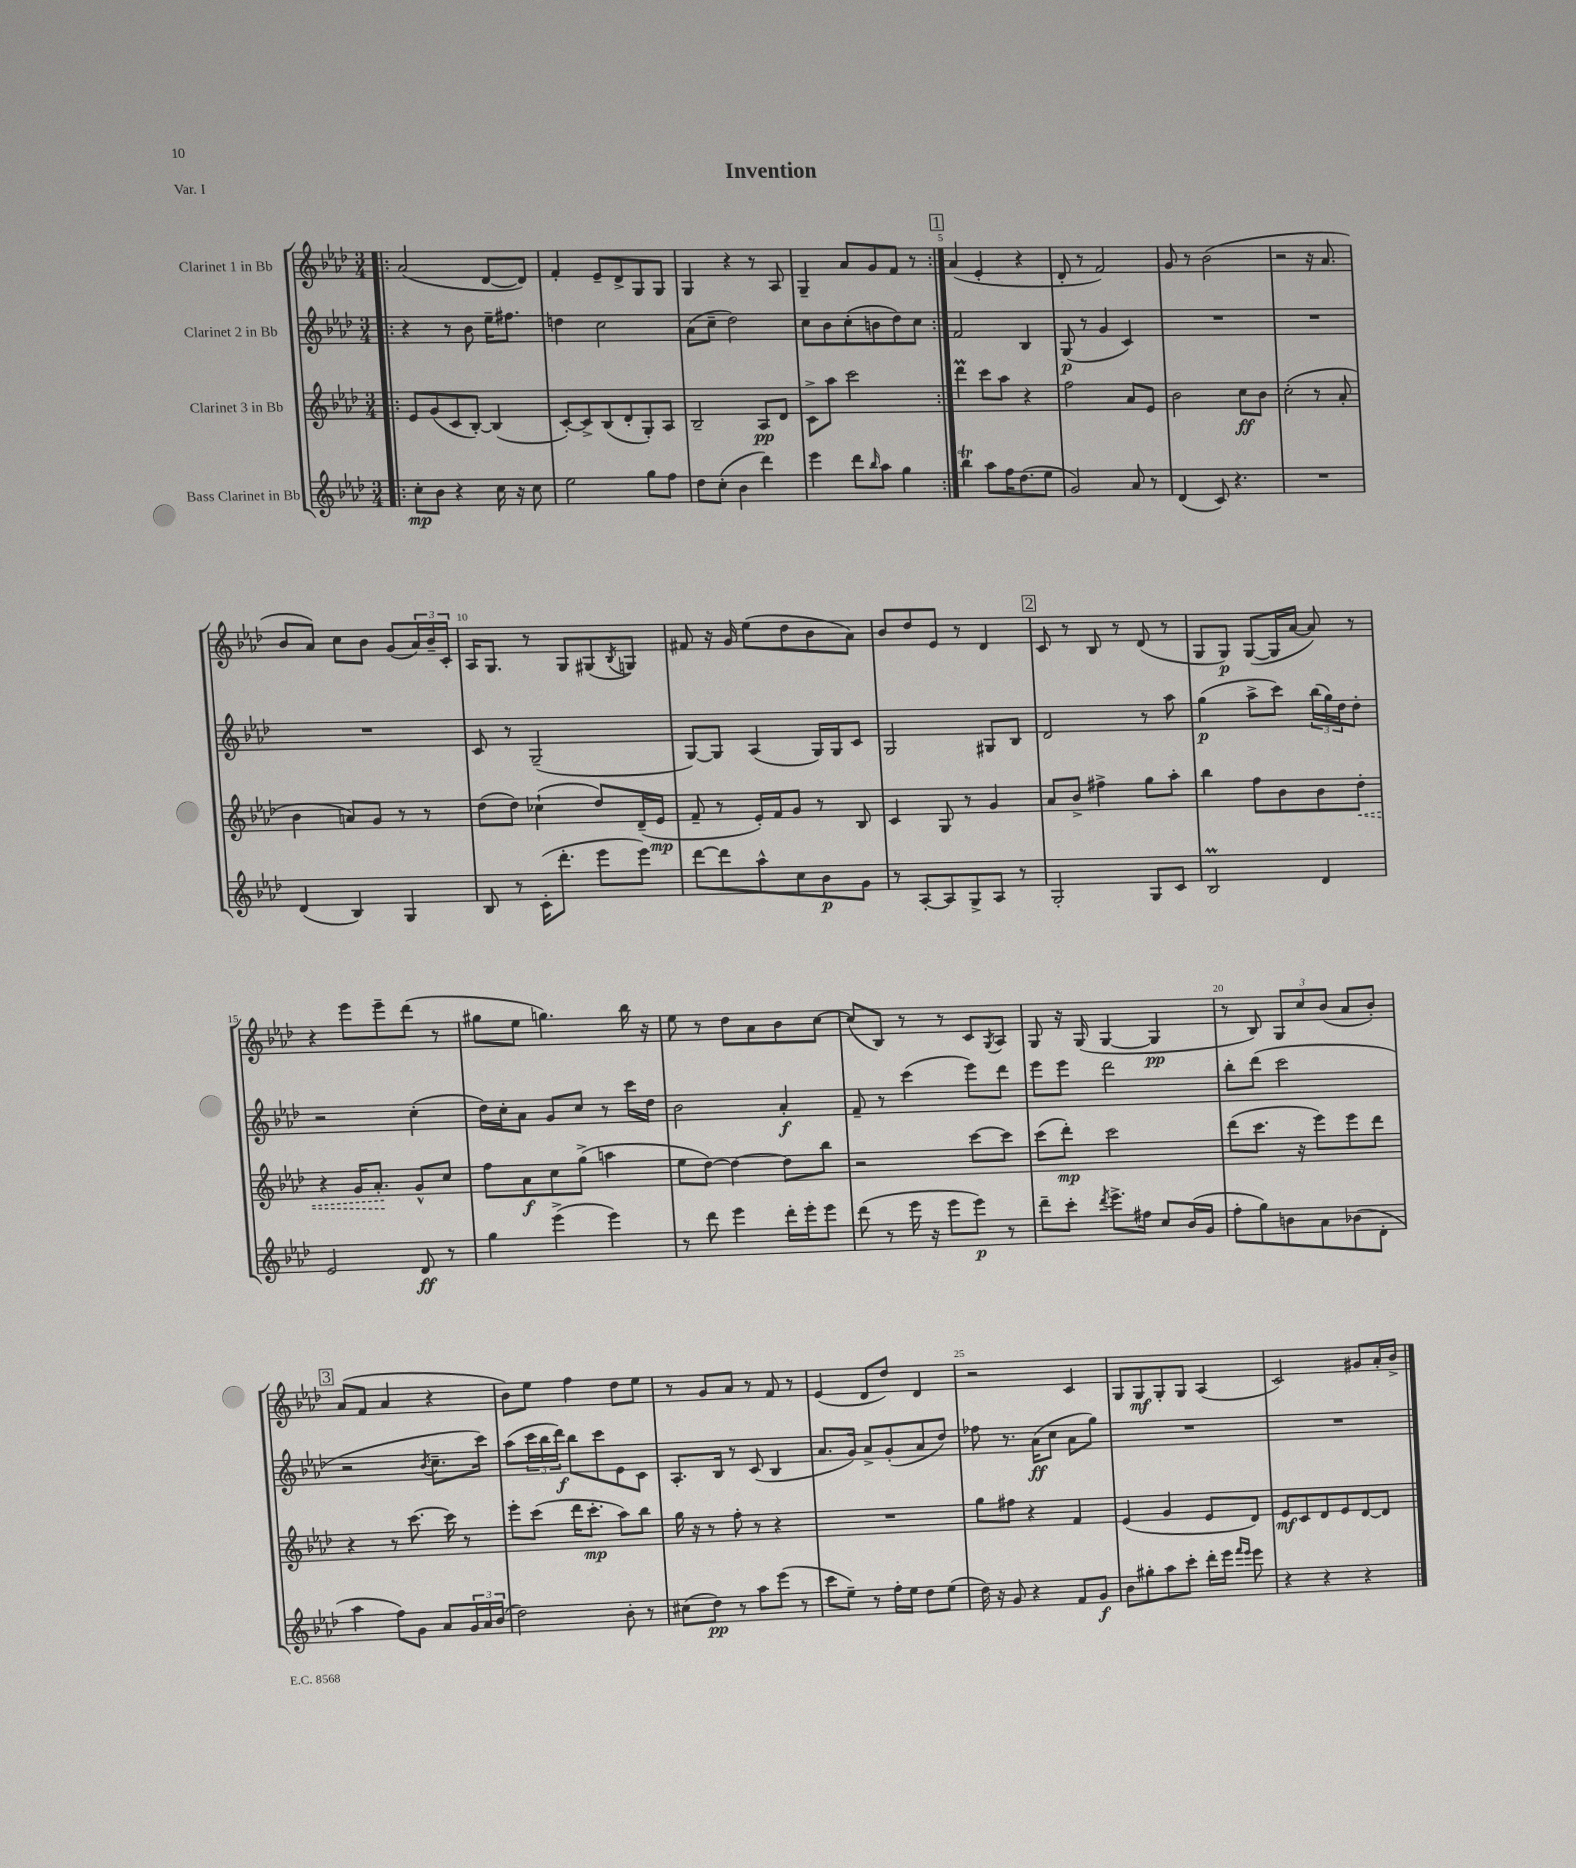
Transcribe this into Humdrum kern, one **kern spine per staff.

**kern	**dynam	**kern	**dynam	**kern	**dynam	**kern	**dynam
*part4	*part4	*part3	*part3	*part2	*part2	*part1	*part1
*staff4	*staff4	*staff3	*staff3	*staff2	*staff2	*staff1	*staff1
*I"Bass Clarinet in Bb	*	*I"Clarinet 3 in Bb	*	*I"Clarinet 2 in Bb	*	*I"Clarinet 1 in Bb	*
*clefG2	*	*clefG2	*	*clefG2	*	*clefG2	*
*k[b-e-a-d-]	*	*k[b-e-a-d-]	*	*k[b-e-a-d-]	*	*k[b-e-a-d-]	*
*M3/4	*	*M3/4	*	*M3/4	*	*M3/4	*
=1!|:	=1!|:	=1!|:	=1!|:	=1!|:	=1!|:	=1!|:	=1!|:
8cc'\L	mp	8e-/L	.	4r	.	(2a-/	.
8b-\J	.	(8g/	.	.	.	.	.
4r	.	8c/	.	8r	.	.	.
.	.	[8B-'/J)	.	8b-\	.	.	.
16cc\	.	(4B-/]	.	16ee-~\KL	.	[8d-/L	.
16r	.	.	.	8.ff#X\J	.	.	.
8cc\	.	.	.	.	.	8d-/J])	.
=2	=2	=2	=2	=2	=2	=2	=2
2ee-\	.	[8c'/L)	.	4ddn\	.	4f'/	.
.	.	8c^/]	.	.	.	.	.
.	.	(8B-/	.	2cc\	.	8e-~/L	.
.	.	8d-'/	.	.	.	8d-^/	.
8gg\L	.	8G'/)	.	.	.	8G/	.
8ff\J	.	8A-/J	.	.	.	8G/J	.
=3	=3	=3	=3	=3	=3	=3	=3
8dd-\L	.	2B-~/	.	(8a-\L	.	4G/	.
(8cc'\J	.	.	.	8cc~\J	.	.	.
4b-\	.	.	.	2dd-\)	.	4r	.
4ddd-\)	.	8A-/L	pp	.	.	8r	.
.	.	8d-/J	.	.	.	8A-/	.
=4	=4	=4	=4	=4	=4	=4	=4
4eee-\	.	8c^\L	.	8cc\L	.	4G~/	.
.	.	8aa-\J	.	8b-\	.	.	.
8ddd-\L	.	2ccc\	.	(8cc'\	.	8a-/L	.
16qqbb-/	.	.	.	.	.	.	.
8aa-\J	.	.	.	8bn\	.	8g/	.
4gg\	.	.	.	8dd-\)	.	8f/J	.
.	.	.	.	8cc\J	.	8r	.
!!LO:REH:place=s1:t=1
=5:|!	=5:|!	=5:|!	=5:|!	=5:|!	=5:|!	=5:|!	=5:|!
4bb-T\	.	4ddd-M\	.	2f/	.	(4a-/	.
8aa-\L	.	8ccc\L	.	.	.	4e-'/	.
16ff\K	.	8aa-\J	.	.	.	.	.
(8.dd-\	.	.	.	.	.	.	.
.	.	4r	.	4B-/	.	4r	.
8ee-\J	.	.	.	.	.	.	.
=6	=6	=6	=6	=6	=6	=6	=6
2g/)	.	2ff\	.	(8G/	p	8d-'/	.
.	.	.	.	8r	.	8r	.
.	.	.	.	4g/	.	2f/)	.
8a-/	.	8a-/L	.	4c/)	.	.	.
8r	.	8e-/J	.	.	.	.	.
=7	=7	=7	=7	=7	=7	=7	=7
(4d-/	.	2b-\	.	2.r	.	8g/	.
.	.	.	.	.	.	8r	.
8c/)	.	.	.	.	.	(2b-\	.
4.r	.	.	.	.	.	.	.
.	.	8cc\L	ff	.	.	.	.
.	.	8b-\J	.	.	.	.	.
=8	=8	=8	=8	=8	=8	=8	=8
2.r	.	(2cc'\	.	2.r	.	2r	.
.	.	8r	.	.	.	16r	.
.	.	.	.	.	.	8.a-/	.
.	.	8a-'/	.	.	.	.	.
!!LO:LB:g=z
=9	=9	=9	=9	=9	=9	=9	=9
(4d-/	.	4b-\	.	2.r	.	8b-/L	.
.	.	.	.	.	.	8a-/J)	.
4B-/)	.	8an/L)	.	.	.	8cc\L	.
.	.	8g/J	.	.	.	8b-\J	.
4G/	.	8r	.	.	.	(8g/L	.
.	.	8r	.	.	.	24a-/L)	.
.	.	.	.	.	.	24b-~/	.
.	.	.	.	.	.	24c'/JJ	.
=10	=10	=10	=10	=10	=10	=10	=10
8B-/	.	(8dd-\L	.	8c/	.	16A-/KL	.
.	.	.	.	.	.	8.G/J	.
8r	.	8dd-\J)	.	8r	.	.	.
(16c'\KL	.	(4cc-X`\	.	(2G~/	.	8r	.
8.ddd-'\J	.	.	.	.	.	.	.
.	.	.	.	.	.	8G/L	.
8eee-\L	.	8dd-/L)	.	.	.	(8G#X/	.
.	.	.	.	.	.	8qB-/	.
8eee-\J)	.	(16d-~/L	.	.	.	8Gn/J)	.
.	.	16e-/JJ	mp	.	.	.	.
=11	=11	=11	=11	=11	=11	=11	=11
[8ddd-\L	.	8f~/	.	[8G/L)	.	8f#X/	.
8ddd-\]	.	8r	.	8G/J]	.	16r	.
.	.	.	.	.	.	16g/	.
8aa-^^\	.	16e-'/LL)	.	(4A-/	.	(8ee-\L	.
.	.	16f/J	.	.	.	.	.
8cc\	.	8g/J	.	.	.	8dd-\	.
8b-\	p	8r	.	16G/LL)	.	8b-\	.
.	.	.	.	16G/J	.	.	.
8g\J	.	8B-/	.	8c/J	.	8a-\J)	.
=12	=12	=12	=12	=12	=12	=12	=12
8r	.	4c/	.	2G/	.	8b-/L	.
[8A-'/L	.	.	.	.	.	8dd-/	.
8A-/]	.	8G/	.	.	.	8e-/J	.
8G^/	.	8r	.	.	.	8r	.
8A-/J	.	4g/	.	8G#X/L	.	4d-/	.
8r	.	.	.	8B-/J	.	.	.
!!LO:REH:place=s1:t=2
=13	=13	=13	=13	=13	=13	=13	=13
2G'/	.	8a-/L	.	2d-/	.	8c/	.
.	.	8b-^/J	.	.	.	8r	.
.	.	4ff#X^\	.	.	.	8B-/	.
.	.	.	.	.	.	8r	.
8G/L	.	8gg\L	.	8r	.	(8d-/	.
8c/J	.	8aa-'\J	.	8aa-\	.	8r	.
=14	=14	=14	=14	=14	=14	=14	=14
2B-M/	.	4bb-\	.	(4gg\	p	8G/L	.
.	.	.	.	.	.	8G/J)	p
.	.	8ff\L	.	8aa-^\L	.	([8G/L	.
.	.	8b-\	.	8ccc\J)	.	16G/L]	.
.	.	.	.	.	.	[16a-/JJ	.
4d-/	.	8b-\	.	(24bb-\LL	.	8a-/])	.
.	.	.	.	24gg\)	.	.	.
.	.	.	.	24dd-\J	.	.	.
!	!	!	!LO:HP:b	!	!	!	!
.	.	8dd-'\J	<	8dd-'\J	.	8r	.
!!LO:LB:g=z
=15	=15	=15	=15	=15	=15	=15	=15
2e-/	.	4r	.	2r	.	4r	.
.	.	16g/KL	.	.	.	8eee-\L	.
.	.	8.a-'/J	.	.	.	.	.
.	.	.	.	.	.	8eee-~\	.
8d-/	ff	8g^^/L	[	(4cc'\	.	(8ddd-\J	.
8r	.	8cc/J	.	.	.	8r	.
=16	=16	=16	=16	=16	=16	=16	=16
4gg\	.	8ff\L	.	16dd-\LL)	.	8gg#X\L	.
.	.	.	.	16cc'\J	.	.	.
.	.	8a-\	f	8a-\J	.	8ee-\J	.
(4eee-^\	.	8cc\	.	8g/L	.	4.ggn\)	.
.	.	(8gg^\J	.	8cc/J	.	.	.
4eee-\)	.	4aan\	.	8r	.	.	.
.	.	.	.	16ccc\LL	.	16bb-\	.
.	.	.	.	16dd-\JJ	.	16r	.
=17	=17	=17	=17	=17	=17	=17	=17
8r	.	8ee-\L	.	2b-\	.	8ee-\	.
8ddd-\	.	[8dd-\J)	.	.	.	8r	.
4eee-\	.	4dd-\_	.	.	.	8dd-\L	.
.	.	.	.	.	.	8a-\	.
16ddd-'\LL	.	8dd-\L]	.	4a-'/	f	8b-\	.
16eee-'\J	.	.	.	.	.	.	.
8eee-\J	.	8bb-\J	.	.	.	[8cc\J	.
=18	=18	=18	=18	=18	=18	=18	=18
(8ddd-\	.	2r	.	8f~/	.	(8cc/L]	.
8r	.	.	.	8r	.	8B-/J)	.
16eee-\	.	.	.	(4ccc\	.	8r	.
16r	.	.	.	.	.	.	.
8eee-\L	.	.	.	.	.	8r	.
8eee-\J)	p	[8ccc\L	.	8eee-\L)	.	8c/L	.
.	.	.	.	.	.	8qG/	.
8r	.	8ccc\J]	.	8ddd-\J	.	8A-/J	.
=19	=19	=19	=19	=19	=19	=19	=19
8ddd-~\L	.	(8ccc\L	.	8eee-\L	.	8G/	.
8ccc'\J	.	8ddd-'\J)	mp	8eee-\J	.	16r	.
.	.	.	.	.	.	(16G/	.
8qddd-/	.	.	.	.	.	.	.
8.eee-^\L	.	2ccc\	.	2ddd-\	.	[4G/	.
16ff#X\Jk	.	.	.	.	.	.	.
8cc/L	.	.	.	.	.	4G/]	pp
(16b-/L	.	.	.	.	.	.	.
16g/JJ	.	.	.	.	.	.	.
=20	=20	=20	=20	=20	=20	=20	=20
8ff'\L	.	(8ddd-\L	.	8bb-'\L	.	8r	.
8gg\)	.	8.ccc\J	.	(8ddd-\J	.	8B-/)	.
8bn\	.	.	.	2ccc\	.	12G/L	.
.	.	16r	.	.	.	.	.
.	.	.	.	.	.	12cc/	.
8a-\	.	8eee-\L)	.	.	.	.	.
.	.	.	.	.	.	(12b-/J	.
(8b-X\	.	8eee-\	.	.	.	8a-/L	.
8d-'\J	.	8ddd-\J	.	.	.	8b-'/J)	.
!!LO:LB:g=z
!!LO:REH:place=s1:t=3
=21	=21	=21	=21	=21	=21	=21	=21
4aa-\	.	4r	.	2r	.	(8a-/L	.
.	.	.	.	.	.	8f/J	.
8ff\L)	.	8r	.	.	.	4a-/	.
8g\J	.	[8.ccc\	.	.	.	.	.
.	.	.	.	8qb-/	.	.	.
8a-/L	.	.	.	8.cc~\L	.	4r	.
.	.	16ccc\]	.	.	.	.	.
24g/L	.	8r	.	.	.	.	.
24a-/	.	.	.	.	.	.	.
.	.	.	.	16ccc\Jk)	.	.	.
(24b-/JJ	.	.	.	.	.	.	.
=22	=22	=22	=22	=22	=22	=22	=22
2dd-\)	.	8eee-'\L	.	(8aa-\L	.	8b-\L)	.
.	.	(8ccc\J	.	24ccc\L	.	8ee-\J	.
.	.	.	.	24bb-\	.	.	.
.	.	.	.	24ddd-\JJ)	f	.	.
.	.	16ddd-\KL	.	8bb-\L	.	4ff\	.
.	.	8.ccc'\J	mp	.	.	.	.
.	.	.	.	8ccc\	.	.	.
8b-'\	.	8aa-\L)	.	8e-\	.	8dd-\L	.
8r	.	8bb-\J	.	8c\J	.	8ee-\J	.
=23	=23	=23	=23	=23	=23	=23	=23
(8cc#X\L	.	16gg\	.	8.A-'/L	.	8r	.
.	.	16r	.	.	.	.	.
8dd-\J)	pp	8r	.	.	.	8g/L	.
.	.	.	.	16B-/Jk	.	.	.
8r	.	8ff'\	.	8r	.	8a-/J	.
8aa-\L	.	8r	.	(8c/	.	8r	.
(8eee-\J	.	4r	.	4B-/	.	8f/	.
8r	.	.	.	.	.	8r	.
=24	=24	=24	=24	=24	=24	=24	=24
8ccc\L	.	2.r	.	8.a-/L	.	(4e-/	.
8ee-~\J)	.	.	.	.	.	.	.
.	.	.	.	16g/Jk)	.	.	.
8r	.	.	.	8a-^/L	.	8d-/L	.
16ff'\LL	.	.	.	(8g'/	.	8dd-/J)	.
16ee-\JJ	.	.	.	.	.	.	.
8dd-\L	.	.	.	8a-/	.	4d-/	.
(8ee-\J	.	.	.	8dd-/J)	.	.	.
=25	=25	=25	=25	=25	=25	=25	=25
16dd-\)	.	8gg\L	.	8ff-X\	.	2r	.
16r	.	.	.	.	.	.	.
8g/	.	8ff#X\J	.	8.r	.	.	.
4r	.	4r	.	.	.	.	.
.	.	.	.	(16a-\KL	ff	.	.
.	.	.	.	8cc\J	.	.	.
8f/L	.	4f/	.	8a-\L	.	4c/	.
8g/J	f	.	.	8gg\J)	.	.	.
=26	=26	=26	=26	=26	=26	=26	=26
8b-\L	.	(4e-/	.	2.r	.	8G/L	.
8gg#X'\	.	.	.	.	.	8G/	mf
8aa-\	.	4g/	.	.	.	8G'/	.
8ccc'\J	.	.	.	.	.	8G/J	.
16ddd-'\LL	.	8e-/L	.	.	.	(4A-/	.
16eee-\JJ	.	.	.	.	.	.	.
16qqfff/LL	.	.	.	.	.	.	.
16qqeee-/JJ	.	.	.	.	.	.	.
8eee-\	.	8d-/J)	.	.	.	.	.
=27	=27	=27	=27	=27	=27	=27	=27
4r	.	8e-/L	mf	2.r	.	2c/)	.
.	.	8c/	.	.	.	.	.
4r	.	8d-/	.	.	.	.	.
.	.	8e-/	.	.	.	.	.
4r	.	[8d-/	.	.	.	8g#X/L	.
.	.	8d-/J]	.	.	.	16a-'/L	.
.	.	.	.	.	.	16b-^/JJ	.
==	==	==	==	==	==	==	==
*-	*-	*-	*-	*-	*-	*-	*-
